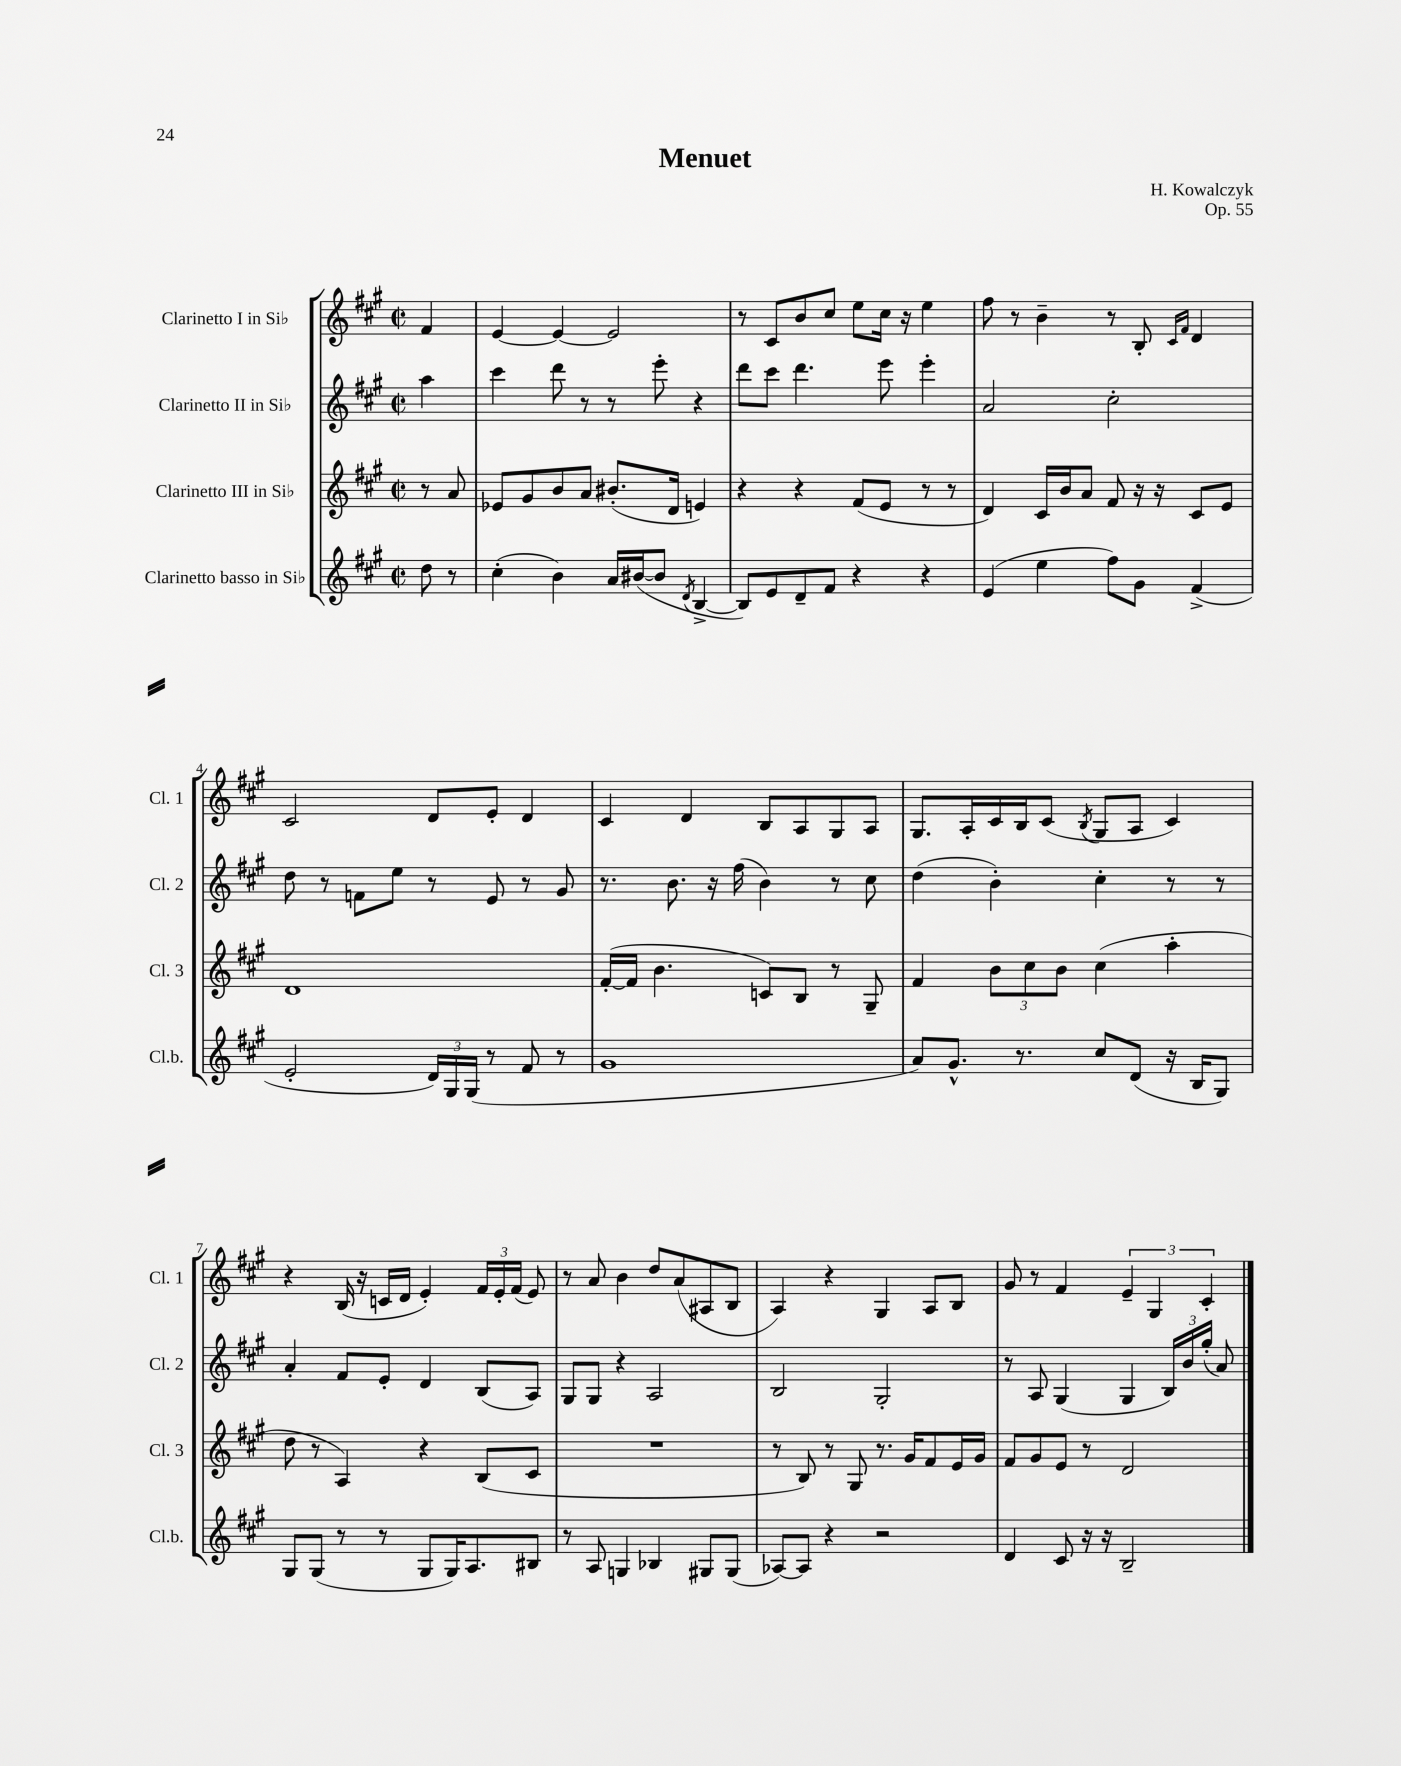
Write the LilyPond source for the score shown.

\header { title = "Menuet" composer = "H. Kowalczyk" opus = "Op. 55" }
<<
\new StaffGroup <<
\new Staff = "s0" \with { instrumentName = "Clarinetto I in Sib" shortInstrumentName = "Cl. 1" } {
    \clef treble \key a \major \defaultTimeSignature \time 2/2 \partial 4
    \autoBeamOff fis'4 |
    e'4~ e'4~ e'2 |
    r8 cis'8[ b'8 cis''8] e''8[ cis''16] r16 e''4 |
    fis''8 r8 b'4-- r8 b8-. \grace { cis'16[ fis'16] } d'4 |
    cis'2 d'8[ e'8]-. d'4 |
    cis'4 d'4 b8[ a8 gis8 a8] |
    gis8.[ a16-. cis'16 b16 cis'8]( \acciaccatura { b8 } gis8[ a8] cis'4) |
    r4 b16( r16 c'16[ d'16] e'4-.) \tuplet 3/2 { fis'16[ e'16-. fis'16]( } e'8) |
    r8 a'8 b'4 d''8[ a'8( ais8 b8] |
    a4) r4 gis4 a8[ b8] |
    gis'8 r8 fis'4 \tuplet 3/2 { e'4-- gis4 cis'4-. } \bar "|." |
}
\new Staff = "s1" \with { instrumentName = "Clarinetto II in Sib" shortInstrumentName = "Cl. 2" } {
    \clef treble \key a \major \defaultTimeSignature \time 2/2 \partial 4
    \autoBeamOff a''4 |
    cis'''4 d'''8 r8 r8 e'''8-. r4 |
    d'''8[ cis'''8] d'''4. e'''8 e'''4-. |
    a'2 cis''2-. |
    d''8 r8 f'8[ e''8] r8 e'8 r8 gis'8 |
    r8. b'8. r16 fis''16( b'4) r8 cis''8 |
    d''4( b'4-.) cis''4-. r8 r8 |
    a'4-. fis'8[ e'8]-. d'4 b8[( a8]) |
    gis8[ gis8] r4 a2 |
    b2 gis2-. |
    r8 a8 gis4( gis4 \tuplet 3/2 { b16[) b'16 gis''16]-.( } a'8) \bar "|." |
}
\new Staff = "s2" \with { instrumentName = "Clarinetto III in Sib" shortInstrumentName = "Cl. 3" } {
    \clef treble \key a \major \defaultTimeSignature \time 2/2 \partial 4
    \autoBeamOff r8 a'8 |
    ees'8[ gis'8 b'8 a'8] bis'8.[-.( d'16] e'4) |
    r4 r4 fis'8[( e'8] r8 r8 |
    d'4) cis'16[ b'16 a'8] fis'8 r16 r16 cis'8[ e'8] |
    d'1 |
    fis'16[~-.( fis'16] b'4. c'8[) b8] r8 gis8-- |
    fis'4 \tuplet 3/2 { b'8[ cis''8 b'8] } cis''4( a''4-. |
    d''8 r8 a4) r4 b8[( cis'8] |
    R1 |
    r8 b8) r8 gis8 r8. gis'16[ fis'8 e'16 gis'16] |
    fis'8[ gis'8 e'8] r8 d'2 \bar "|." |
}
\new Staff = "s3" \with { instrumentName = "Clarinetto basso in Sib" shortInstrumentName = "Cl.b." } {
    \clef treble \key a \major \defaultTimeSignature \time 2/2 \partial 4
    \autoBeamOff d''8 r8 |
    cis''4-.( b'4) a'16[ bis'16~( bis'8] \acciaccatura { d'8 } b4~-> |
    b8[) e'8 d'8-- fis'8] r4 r4 |
    e'4( e''4 fis''8[) gis'8] fis'4->( |
    e'2-. \tuplet 3/2 { d'16[) gis16 gis16]( } r8 fis'8 r8 |
    gis'1 |
    a'8[) gis'8.]-^ r8. cis''8[ d'8]( r16 b16[ gis8]) |
    gis8[ gis8]( r8 r8 gis8[ gis16) a8. bis8] |
    r8 a8 g4 bes4 gis8[ gis8]( |
    aes8[~) aes8] r4 r2 |
    d'4 cis'8 r16 r16 b2-- \bar "|." |
}
>>
>>
